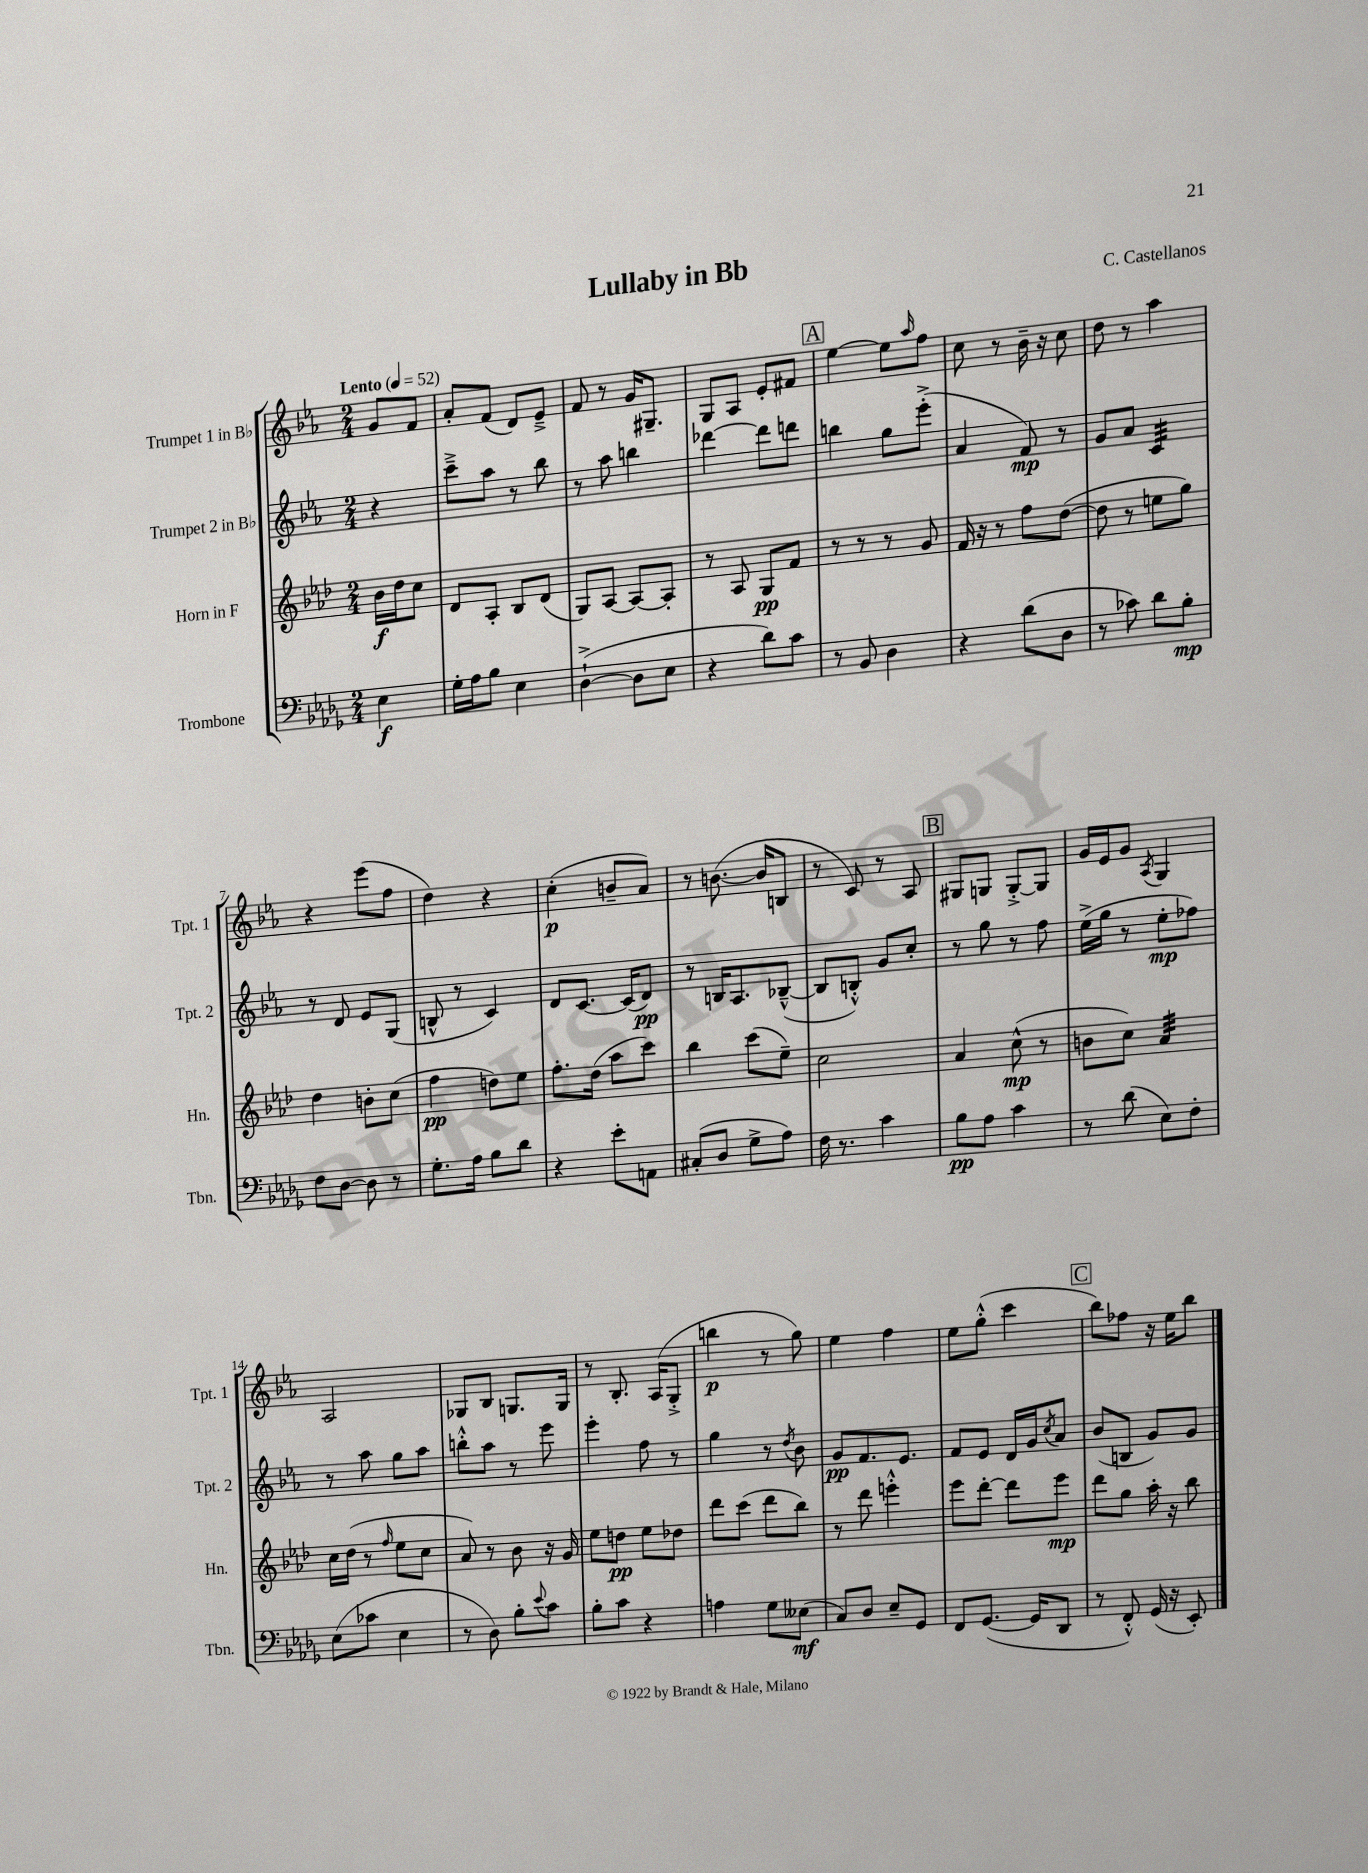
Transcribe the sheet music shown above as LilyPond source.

\header { title = "Lullaby in Bb" composer = "C. Castellanos" }
<<
\new StaffGroup <<
\new Staff = "s0" \with { instrumentName = "Trumpet 1 in Bb" shortInstrumentName = "Tpt. 1" } {
    \clef treble \key ees \major \numericTimeSignature \time 2/4 \partial 4 \tempo "Lento" 4 = 52
    g'8 f'8 |
    aes'8-. f'8( d'8) ees'8---> |
    f'8 r8 g'16 gis8.-- |
    g8 aes8 ees'8-. fis'8 |
    \mark \markup { \box "A" } ees''4~ ees''8 \grace { aes''16 } f''8 |
    c''8 r8 bes'16-- r16 c''8 |
    d''8 r8 aes''4 |
    r4 ees'''8( f''8 |
    d''4) r4 |
    c''4-.\p( b'8-- aes'8) |
    r8 b'8.~( b'16 b8 |
    r8 c'8) r8 aes8 |
    \mark \markup { \box "B" } gis8 g8 g8~-.-> g8 |
    g'16 ees'16 g'8 \acciaccatura { aes8 } g4 |
    aes2 |
    ges8 bes8 g8. g16 |
    r8 bes8.-. aes16( g8-.-> |
    b''4\p r8 g''8) |
    ees''4 f''4 |
    ees''8 g''8-.-^( c'''4 |
    \mark \markup { \box "C" } bes''8) fes''8 r16 ees''16 bes''8 \bar "|." |
}
\new Staff = "s1" \with { instrumentName = "Trumpet 2 in Bb" shortInstrumentName = "Tpt. 2" } {
    \clef treble \key ees \major \numericTimeSignature \time 2/4 \partial 4
    r4 |
    c'''8---> aes''8 r8 bes''8 |
    r8 aes''8 b''4 |
    des'''4~ des'''8 d'''8 |
    \mark \markup { \box "A" } b''4 g''8 ees'''8-.->( |
    aes'4 f'8\mp) r8 |
    g'8 aes'8 c'4:32 |
    r8 d'8 ees'8 g8( |
    b8-^ r8 c'4) |
    d'8 c'8.~ c'16( d'8\pp) |
    r8 b16 aes8. bes8~---^( |
    bes8 b8-.-^) g'8 c''8-. |
    \mark \markup { \box "B" } r8 g''8 r8 f''8 |
    ees''16->( g''16 r8 ees''8-.\mp fes''8) |
    r8 aes''8 g''8 aes''8 |
    b''8-.-^ aes''8 r8 ees'''8 |
    ees'''4-. f''8 r8 |
    g''4 r8 \acciaccatura { d''8 } bes'8 |
    g'8\pp f'8. ees'8. |
    f'8 ees'8 d'16 g'16 \acciaccatura { c''8 } aes'8 |
    \mark \markup { \box "C" } bes'8( b8 g'8) g'8 \bar "|." |
}
\new Staff = "s2" \with { instrumentName = "Horn in F" shortInstrumentName = "Hn." } {
    \clef treble \key aes \major \numericTimeSignature \time 2/4 \partial 4
    bes'16\f des''16 c''8 |
    des'8 aes8-. bes8 des'8( |
    g8) aes8~ aes8~ aes8-. |
    r8 aes8 g8\pp f'8 |
    \mark \markup { \box "A" } r8 r8 r8 g'8 |
    f'16 r16 r8 f''8 des''8~( |
    des''8 r8 e''8 g''8) |
    des''4 b'8-. c''8( |
    f''4\pp d''8) ees''8 |
    f''8.-. des''16( aes''8 c'''8) |
    bes''4 c'''8( ees''8--) |
    c''2 |
    \mark \markup { \box "B" } aes'4 c''8-^\mp( r8 |
    b'8 c''8) aes'4:32 |
    c''16 des''16( r8 \grace { f''16 } ees''8 c''8 |
    aes'8) r8 bes'8 r16 g'16 |
    ees''8 d''8\pp ees''8 des''8 |
    des'''8 c'''8( des'''8 bes''8) |
    r8 des'''8 e'''4-.-^ |
    ees'''8 des'''8~-. des'''8 ees'''8\mp |
    \mark \markup { \box "C" } des'''8 g''8 aes''16-. r16 bes''8 \bar "|." |
}
\new Staff = "s3" \with { instrumentName = "Trombone" shortInstrumentName = "Tbn." } {
    \clef bass \key des \major \numericTimeSignature \time 2/4 \partial 4
    ees4\f |
    ges16-. aes16 bes8 ees4 |
    des4~-!->( des8 ees8 |
    r4 des'8) c'8 |
    \mark \markup { \box "A" } r8 bes,8 des4 |
    r4 des'8( des8 |
    r8 ces'8) des'8 bes8-.\mp |
    f8 des8~ des8 r8 |
    ges8.-. aes16 bes8 des'8 |
    r4 ees'8-. a,8 |
    cis8-.( des8 ges8-> aes8) |
    f16 r8. c'4 |
    \mark \markup { \box "B" } bes8\pp aes8 c'4 |
    r8 des'8( ees8) f8-. |
    ees8( ces'8 ees4 |
    r8 des8) bes8-. \appoggiatura { ees'8 } c'8 |
    bes8-. c'8 r4 |
    a4 ges8 eeses8\mf( |
    c8) des8 ees8-- ges,8 |
    f,8 ges,8.~( ges,16 des,8 |
    \mark \markup { \box "C" } r8 f,8-.-^) ges,16( r16 ees,8-.) \bar "|." |
}
>>
>>
